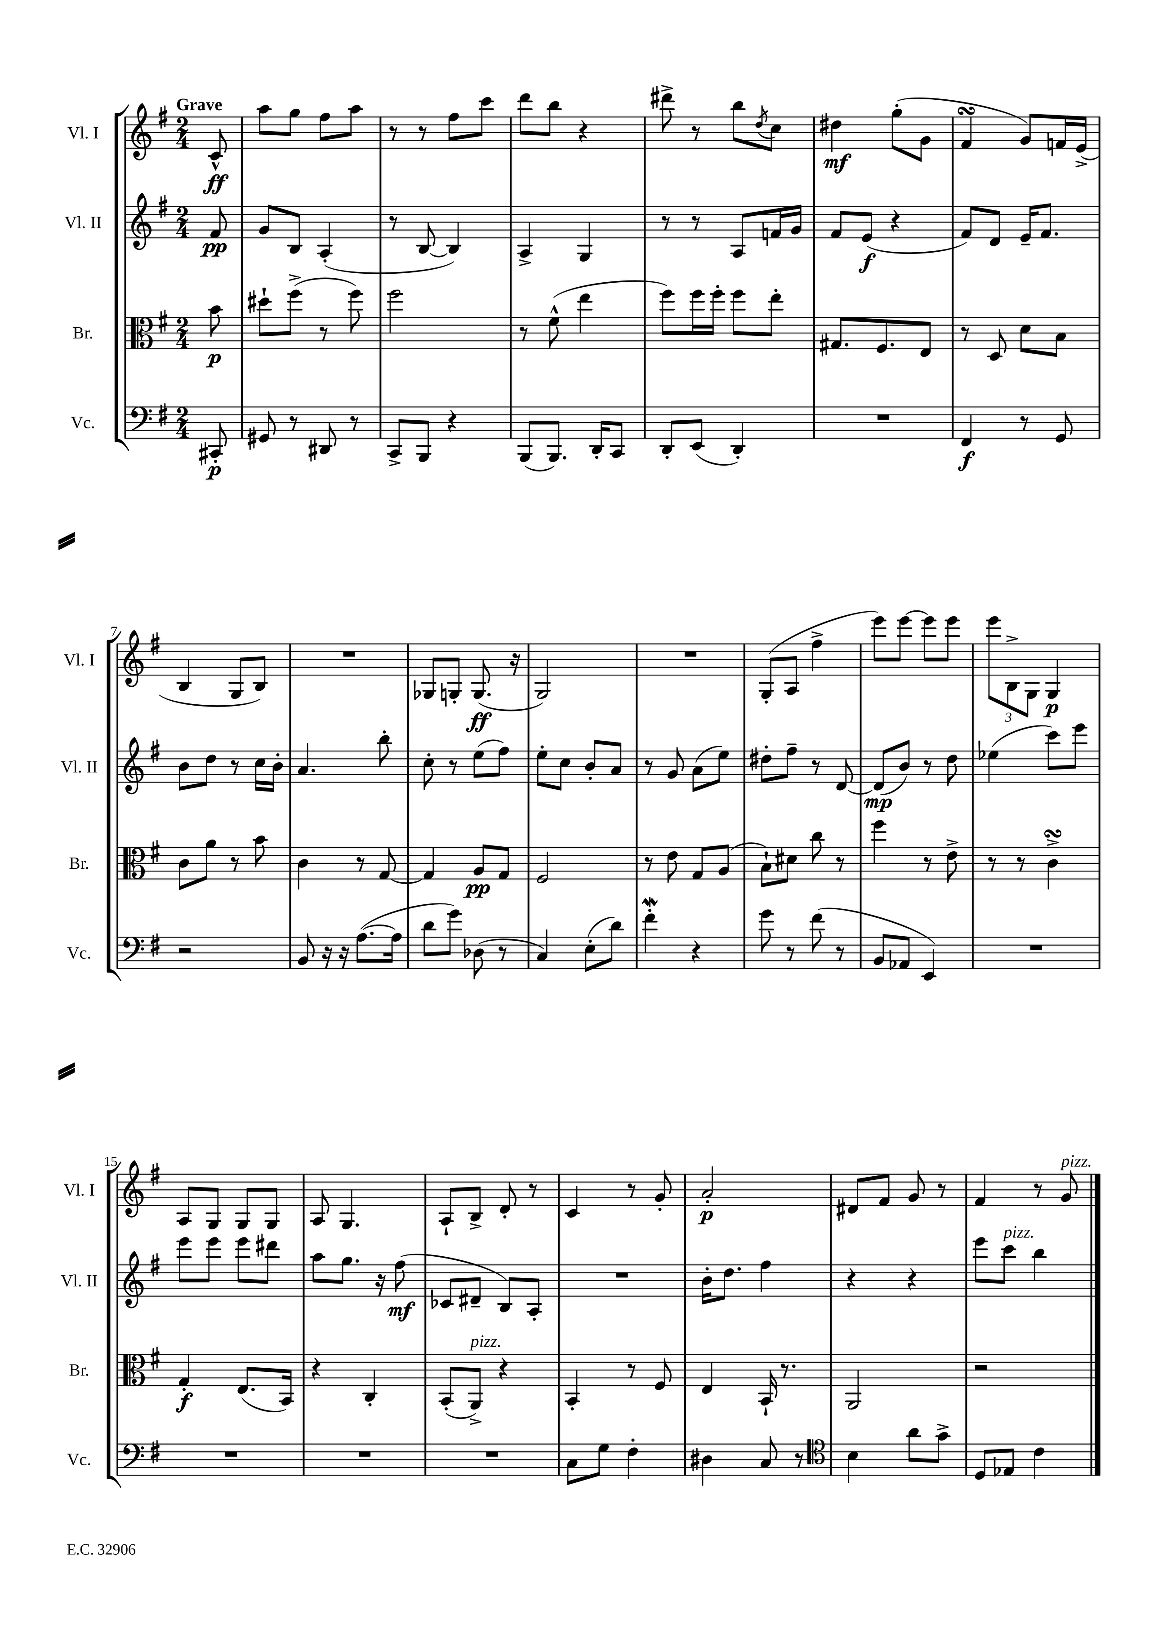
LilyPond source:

<<
\new StaffGroup <<
\new Staff = "s0" \with { instrumentName = "Vl. I" shortInstrumentName = "Vl. I" } {
    \clef treble \key g \major \numericTimeSignature \time 2/4 \partial 8 \tempo "Grave"
    c'8-^\ff |
    a''8 g''8 fis''8 a''8 |
    r8 r8 fis''8 c'''8 |
    d'''8 b''8 r4 |
    dis'''8-> r8 b''8 \acciaccatura { d''8 } c''8 |
    dis''4\mf g''8-.( g'8 |
    fis'4\turn g'8) f'16 e'16->( |
    b4 g8 b8) |
    R2 |
    ges8 g8-. g8.\ff( r16 |
    g2) |
    R2 |
    g8-.( a8 fis''4-> |
    e'''8) e'''8~ e'''8 e'''8 |
    \tuplet 3/2 { e'''8 b8-> g8 } g4\p |
    a8 g8 g8 g8 |
    a8 g4. |
    a8-! b8-> d'8-. r8 |
    c'4 r8 g'8-. |
    a'2-.\p |
    dis'8 fis'8 g'8 r8 |
    fis'4 r8 g'8^\markup { \italic "pizz." } \bar "|." |
}
\new Staff = "s1" \with { instrumentName = "Vl. II" shortInstrumentName = "Vl. II" } {
    \clef treble \key g \major \numericTimeSignature \time 2/4 \partial 8
    fis'8\pp |
    g'8 b8 a4-.( |
    r8 b8~ b4) |
    a4-> g4 |
    r8 r8 a8 f'16 g'16 |
    fis'8 e'8\f( r4 |
    fis'8) d'8 e'16-- fis'8. |
    b'8 d''8 r8 c''16 b'16-. |
    a'4. b''8-. |
    c''8-. r8 e''8( fis''8) |
    e''8-. c''8 b'8-. a'8 |
    r8 g'8 a'8( e''8) |
    dis''8-. fis''8-- r8 d'8~ |
    d'8\mp( b'8) r8 d''8 |
    ees''4( c'''8) e'''8 |
    e'''8 e'''8 e'''8 dis'''8 |
    a''8 g''8. r16 fis''8\mf( |
    ces'8 dis'8-- b8) a8-. |
    R2 |
    b'16-. d''8. fis''4 |
    r4 r4 |
    e'''8 c'''8^\markup { \italic "pizz." } b''4 \bar "|." |
}
\new Staff = "s2" \with { instrumentName = "Br." shortInstrumentName = "Br." } {
    \clef alto \key g \major \numericTimeSignature \time 2/4 \partial 8
    b'8\p |
    dis''8-! fis''8->( r8 fis''8) |
    fis''2 |
    r8 fis'8-^( e''4 |
    fis''8) fis''16 fis''16-. fis''8 e''8-. |
    gis8. fis8. e8 |
    r8 d8 d'8 b8 |
    c'8 a'8 r8 b'8 |
    c'4 r8 g8~ |
    g4 a8\pp g8 |
    fis2 |
    r8 e'8 g8 a8( |
    b8-!) dis'8 c''8 r8 |
    fis''4 r8 e'8-> |
    r8 r8 c'4->\turn |
    g4-.\f e8.( b,16) |
    r4 c4-. |
    b,8-.( a,8->^\markup { \italic "pizz." }) r4 |
    b,4-. r8 fis8 |
    e4 b,16-! r8. |
    a,2 |
    r2 \bar "|." |
}
\new Staff = "s3" \with { instrumentName = "Vc." shortInstrumentName = "Vc." } {
    \clef bass \key g \major \numericTimeSignature \time 2/4 \partial 8
    cis,8-.\p |
    gis,8 r8 dis,8 r8 |
    c,8-> b,,8 r4 |
    b,,8( b,,8.) d,16-. c,8 |
    d,8-. e,8( d,4-.) |
    R2 |
    fis,4\f r8 g,8 |
    r2 |
    b,8 r16 r16 a8.~( a16 |
    d'8 g'8) des8( r8 |
    c4) e8-.( d'8) |
    fis'4-.\mordent r4 |
    g'8 r8 fis'8( r8 |
    b,8 aes,8 e,4) |
    R2 |
    R2 |
    R2 |
    R2 |
    c8 g8 fis4-. |
    dis4 c8 r8 |
    \clef tenor b4 a'8 g'8-> |
    d8 ees8 c'4 \bar "|." |
}
>>
>>
